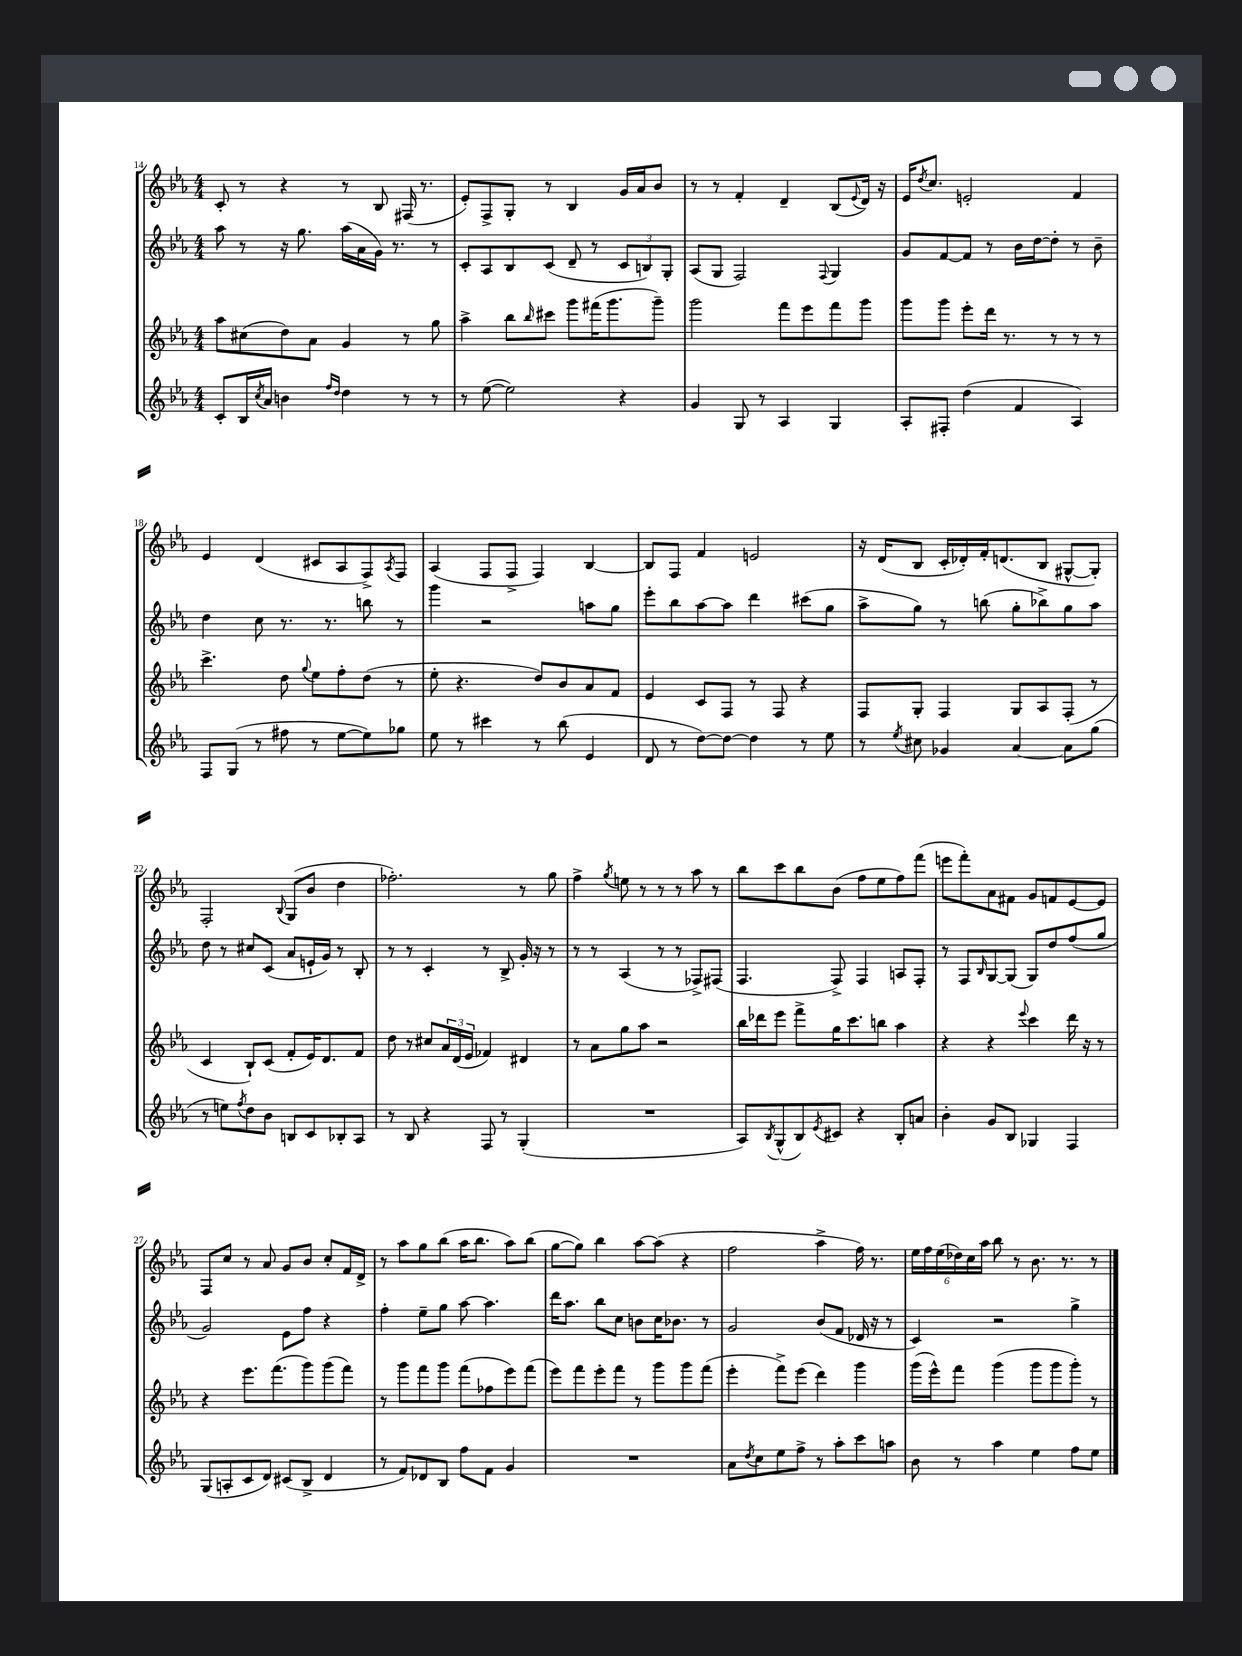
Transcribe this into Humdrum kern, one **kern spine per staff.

**kern	**kern	**kern	**kern
*staff4	*staff3	*staff2	*staff1
*clefG2	*clefG2	*clefG2	*clefG2
*k[b-e-a-]	*k[b-e-a-]	*k[b-e-a-]	*k[b-e-a-]
*M4/4	*M4/4	*M4/4	*M4/4
8c'/L	8aa-\L	8aa-\	8c'/
16B-/L	(8cc#\	8r	8r
8qcc/	.	.	.
16a-/JJ	.	.	.
4b\	8dd\)	16r	4r
.	.	8.gg\	.
.	8a-\J	.	.
16qqff/LL	.	.	.
16qqdd/JJ	.	.	.
4dd\	4g/	(16aa-\LL	8r
.	.	16a-\	.
.	.	16g\JJ)	8B-/
.	.	8.r	.
8r	8r	.	(16F#/
.	.	.	8.r
8r	8gg\	8r	.
=	=	=	=
8r	4aa-^\	8c'/L	8e-'/L)
([8ee-\	.	8A-/	8F^/
2ee-\])	8bb-\L	8B-/	8G'/J
.	16qqbb-/	.	.
.	8ccc#\J	(8c/J	8r
.	8ggg\L	8d~/	4B-/
.	(16fff#\K	8r	.
.	8.ggg\	.	.
4r	.	12c/L	16g/LL
.	.	.	16a-/J
.	.	12B/)	.
.	8ggg~\J)	.	8b-/J
.	.	12G'/J	.
=	=	=	=
4g/	2ggg\	(8A-/L	8r
.	.	8G/J	8r
8G/	.	2F/)	4f'/
8r	.	.	.
4A-/	8fff\L	.	4d~/
.	8eee-\	.	.
.	.	8qqF/	.
4G/	8fff\	4G/	(8B-/L
.	.	.	8qqe-/
.	8ggg\J	.	16d/Jk)
.	.	.	16r
=	=	=	=
8A-'/L	8ggg\L	8g/L	16e-/LK
.	.	.	8qdd/
.	.	.	8.cc/J
8F#'/J	8ggg\J	[8f/	.
(4dd\	8eee-'\L	8f/]J	2e'/
.	16ddd\Jk	8r	.
.	8.r	.	.
4f/	.	16b-\LL	.
.	.	[16dd\J	.
.	8r	8dd'\]J	.
4A-/)	8r	8r	4f/
.	8r	8b-~\	.
=	=	=	=
8F/L	4.ccc^\	4dd\	4e-/
(8G/J	.	.	.
8r	.	8cc\	(4d/
8ff#\	8dd\	8.r	.
.	8qqgg/	.	.
8r	8ee-\L	.	8c#/L
.	.	8.r	.
[8ee-\L	8ff'\	.	8A-/
8ee-\])	(8dd\J	8bb\	8F^/)
.	.	.	8qA-/
8gg-\J	8r	8r	8F/J
=	=	=	=
8ee-\	8ee-'\	4ggg\	(4A-/
8r	4.r	.	.
4ccc#\	.	2r	8F/L
.	.	.	8F^/J
8r	8dd/L)	.	4F/)
(8bb-\	8b-/	.	.
4e-/	8a-/	8aa\L	[4B-/
.	8f/J	8gg\J	.
=	=	=	=
8d/	4e-/	8eee-'\L	8B-/]L
8r	.	8bb-\	8F/J
[8dd\L)	8c/L	[8aa-\	4f/
8dd\_J	8F/J	8aa-\]J	.
4dd\]	8r	4ddd\	2e/
.	8F/	.	.
8r	4r	(8ccc#\L	.
8ee-\	.	8gg\J	.
=	=	=	=
8r	8F/L	8aa-^\L	16r
.	.	.	(16d/LK
8qee-/	.	.	.
8cc#\	8G'/J	8gg\J)	8B-/J
4g-/	4F/	8r	16c'/LL
.	.	.	16d-'/)
.	.	(8bb\	16f'/J
.	.	.	(8.d/
[4a-/	8G/L	8gg'\L	.
.	8A-/	8bb-^\)	8B-/J
8a-\]L	(8F'/J	8gg\	[8G#^^/L
(8gg\J	8r	8aa-\J	8G#'/]J)
=	=	=	=
8r	4c/	8dd\	2F'/
8ee\L)	.	8r	.
8qff/	.	.	.
8dd\	8B-`/L)	8cc#/L	.
8b-\J	(8c/J	(8c/J	.
.	.	.	8qqB-/
8B/L	8f'/L	8a-/L	(8G/L
8c/	16e-/K)	16e`/L	8b-/J
.	8.d/	16g/JJ)	.
8B-'/	.	8r	4dd\
8A-/J	8f/J	8B-'/	.
=	=	=	=
8r	8dd\	8r	2.ff-'\)
8B-/	8r	8r	.
4r	8cc#/L	4c'/	.
.	24a-/L	.	.
.	(24d/	.	.
.	24e-/JJ	.	.
8F/	4f-/)	8r	.
8r	.	8B-^/	.
(4G'/	4d#/	16g'/	8r
.	.	16r	.
.	.	8r	8gg\
=	=	=	=
1r	8r	8r	4ff^\
.	8a-\L	8r	.
.	.	.	8qgg/
.	8gg\	(4A-/	8ee\
.	8aa-\J	.	8r
.	2r	8r	8r
.	.	8r	8r
.	.	8F-^/L)	8aa-\
.	.	(8F#/J	8r
=	=	=	=
8A-/L)	16bb-\LL	4.F/	8bb-\L
.	16ddd-\J	.	.
8qB-/	.	.	.
(8G^^/	8eee-\J	.	8ccc\
8B-/)	8fff^\L	.	8bb-\
8qe-/	.	.	.
8c#/J	16gg\K	8F^/)	(8b-\J
.	8.ccc\	.	.
4r	.	4F/	8ff\L
.	8bb\J	.	8ee-\
8B-'/L	4aa-\	8A/L	8ff\)
8a/J	.	8F'/J	(8fff\J
=	=	=	=
4b-'\	4r	8r	8eee\L
.	.	8F/L	8fff'\)
.	.	16qqB-/	.
8g/L	4r	[8G/	8a-\
8B-/J	.	(8G/]J	8f#\J
.	8qqeee-/	.	.
4G-/	4ccc\	8G/L)	8g/L
.	.	8dd/	8f/
4F/	16ddd\	(8ff/	[8e-/
.	16r	.	.
.	8r	8gg/J	8e-/]J
=	=	=	=
(8G/L	4r	2g/)	8F/L
8A'/	.	.	8cc/J
8c/	8.eee-\L	.	8r
8d/J)	.	.	8a-/
.	(8.fff\	.	.
(8c#/L	.	8e-\L	8g/L
8B-^/J	8ggg\)	8ff\J	8b-/J
4d/	(8ggg\	4r	8cc'/L
.	8fff\J)	.	16f/L
.	.	.	16d^/JJ
=	=	=	=
8r	8r	4ff'\	8r
8f/L)	8ggg\L	.	8aa-\L
8d-/	8fff\	8ee-~\L	8gg\
8B-/J	8ggg\J	8gg\J	(8bb-\J
8ff\L	(8fff\L	[8aa-\	16aa-\LK
.	.	.	8.bb-\J
8f\J	8ff-\	4.aa-\]	.
4g/	8eee-\)	.	8aa-\L)
.	(8fff\J	.	(8bb-\J
=	=	=	=
1r	8eee-\L)	16ddd\LK	[8gg\L
.	.	8.aa-\J	.
.	8fff\	.	8gg\]J)
.	8eee-'\	8bb-\L	4bb-\
.	8fff\J	8cc\J	.
.	8r	8b\L	[8aa-\L
.	8ggg\L	16cc\K	(8aa-\]J
.	.	8.b-\J	.
.	8ggg\	.	4r
.	(8fff\J	8r	.
=	=	=	=
8a-\L	4eee-'\	2g/	2ff\
8qdd/	.	.	.
8cc\	.	.	.
8ee-\	8fff^\L)	.	.
8ff^\J	(8eee-\J	.	.
8r	4ddd\)	(8b-/L	4aa-^\
8aa-'\L	.	8f/J	.
8ccc\	4ggg\	16d-/	16ff\)
.	.	16r	8.r
8aa\J	.	8r	.
=	=	=	=
8b-\	(16ggg\LL	4c/)	24ee-\LL
.	.	.	24ff\
.	16eee-^^\J)	.	.
.	.	.	(24ee-\
8r	8fff\J	.	24dd-\)
.	.	.	24cc\
.	.	.	24aa-\JJ
4aa-\	(4ggg\	2r	8bb-\
.	.	.	8r
4ee-\	8ggg\L	.	8.b-\
.	8ggg\	.	.
.	.	.	8.r
8ff\L	8ggg'\J)	4gg^\	.
8ee-\J	8r	.	8r
==	==	==	==
*-	*-	*-	*-
